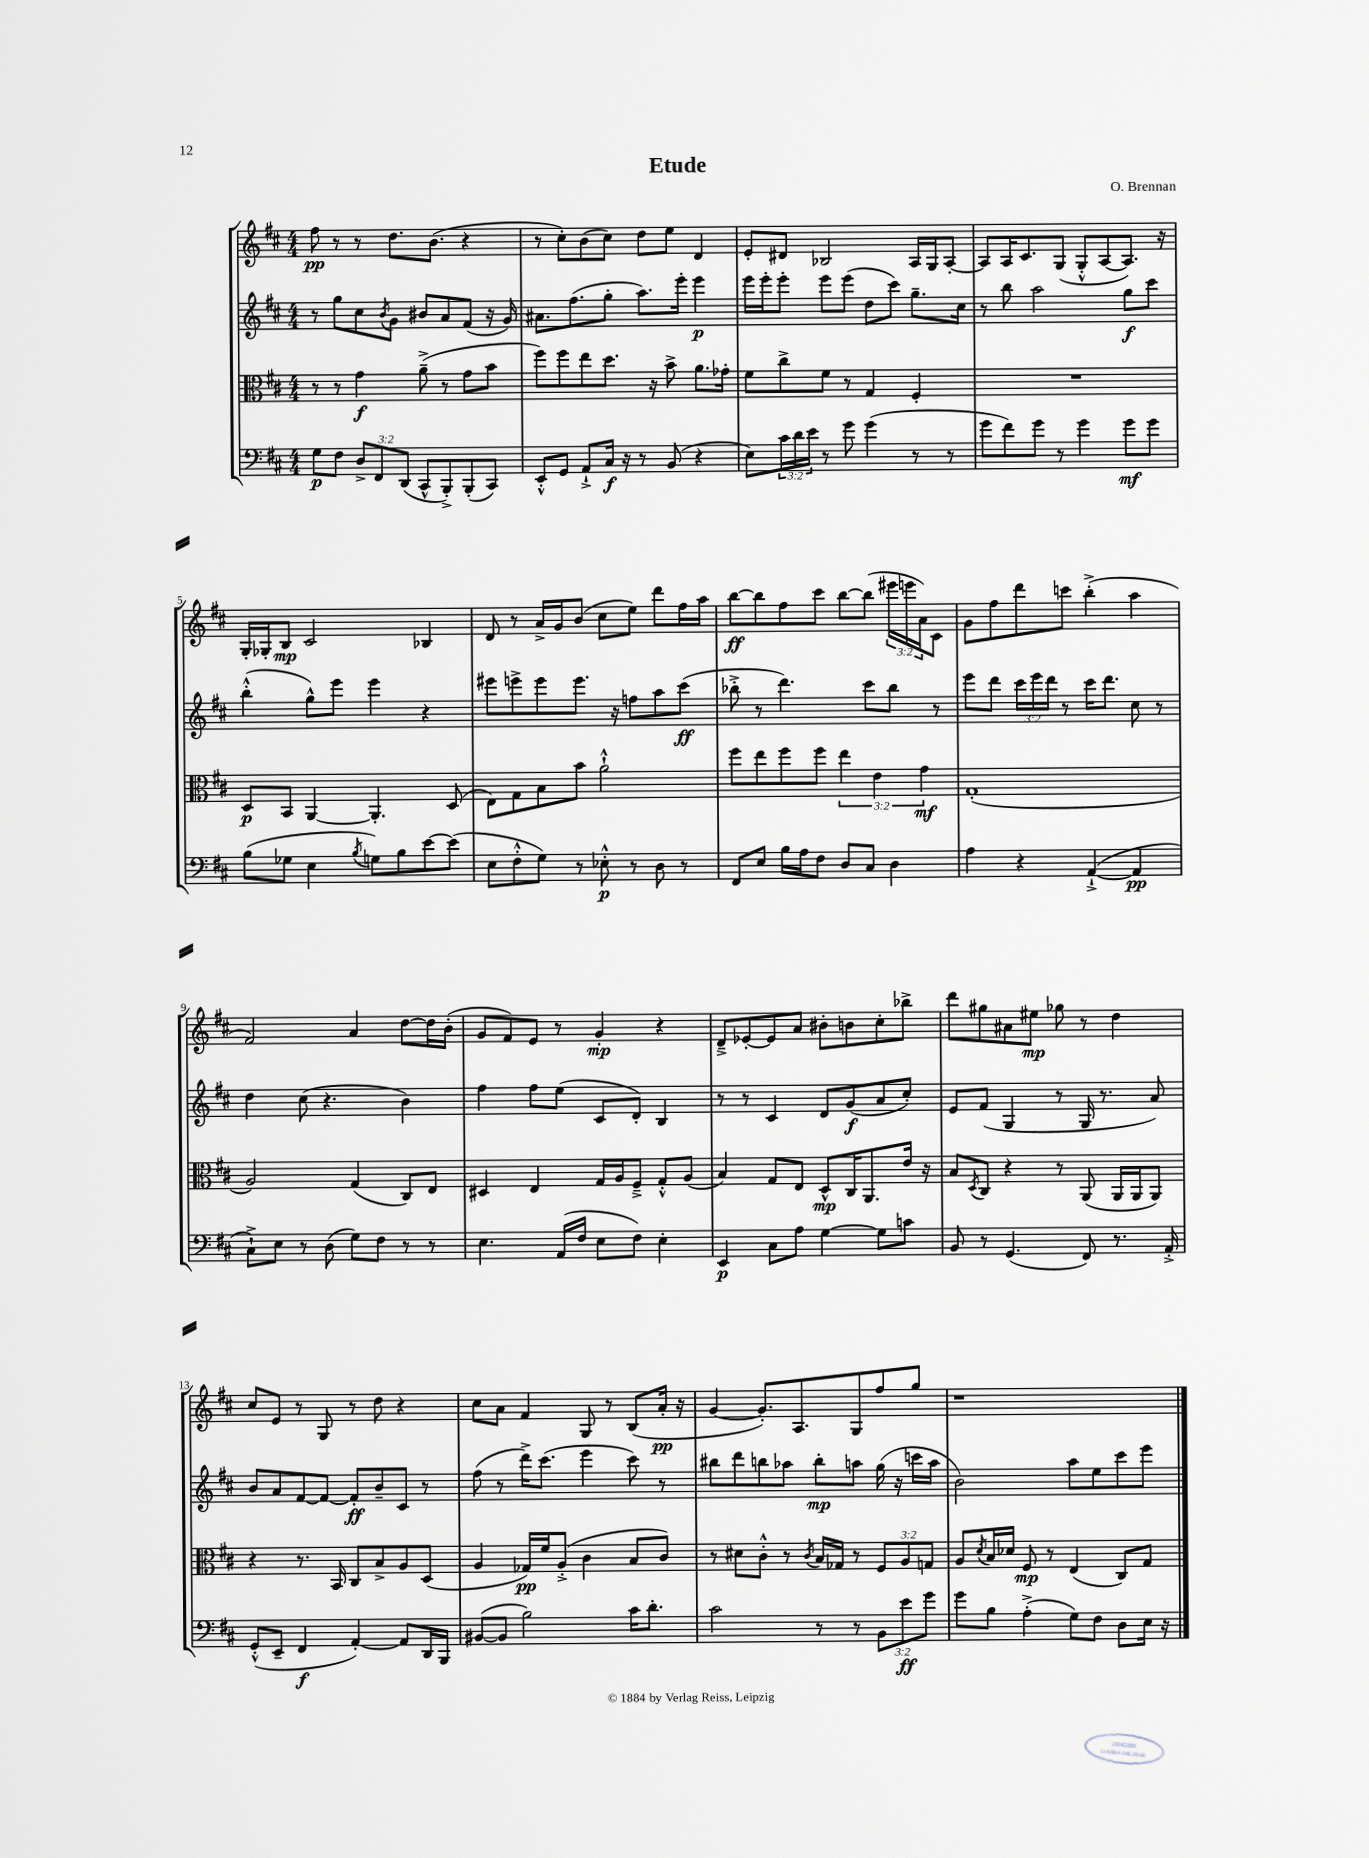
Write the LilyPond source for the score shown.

\header { title = "Etude" composer = "O. Brennan" }
<<
\new StaffGroup <<
\new Staff = "s0" {
    \clef treble \key d \major \numericTimeSignature \time 4/4 \override Staff.TupletNumber.text = #tuplet-number::calc-fraction-text
    fis''8\pp r8 r8 d''8. b'8.( r4 |
    r8 cis''8-.) b'8( cis''8) d''8 e''8 d'4 |
    e'8-. dis'8 bes2 a16 g16 a8~-. |
    a8 a16 cis'8. g8( g8-.-^ a8~ a8.) r16 |
    g16-. ges16-. b8\mp cis'2 bes4 |
    d'8 r8 a'16-> g'16 b'8( cis''8 e''8) d'''8 fis''16 a''16 |
    b''8~\ff b''8 fis''8 cis'''8 b''8~ b''8( \tuplet 3/2 { eis'''16 e'''16 a'16) } cis'8 |
    g'8 fis''8 d'''8 c'''8 b''4-.->( a''4 |
    fis'2) a'4 d''8~ d''16 b'16-.( |
    g'8 fis'8) e'8 r8 g'4-.\mp r4 |
    d'8---> ees'8~-. ees'8 a'8 bis'8-. b'8 cis''8-. bes''8-> |
    d'''8 gis''8 ais'8 eis''8\mp ges''8 r8 d''4 |
    cis''8 e'8 r8 g8 r8 d''8 r4 |
    cis''8 a'8 fis'4 g8 r8 b8( a'16-.\pp r16 |
    g'4~ g'8.-.) a8. g8 fis''8 g''8 |
    r1 \bar "|." |
}
\new Staff = "s1" {
    \clef treble \key d \major \numericTimeSignature \time 4/4 \override Staff.TupletNumber.text = #tuplet-number::calc-fraction-text
    r8 g''8 cis''8 \acciaccatura { b'8 } g'8 bis'8 a'8 fis'8( r16 g'16) |
    ais'8. fis''8.( g''8-. a''8.) e'''16-. e'''4\p |
    e'''16 e'''16-. e'''8-. e'''8 e'''8( d''8 cis'''8) g''8.-- cis''16 |
    r8 b''8 a''2 g''8\f cis'''8 |
    b''4-.-^( g''8-^) e'''8 e'''4 r4 |
    eis'''8 e'''8-> e'''8 e'''8. r16 f''8 a''8 cis'''8\ff( |
    bes''8-.-> r8 d'''4.) cis'''8 bes''8 r8 |
    e'''8 d'''8 \tuplet 3/2 { cis'''16 e'''16 d'''16 } r8 cis'''16 d'''8. cis''8 r8 |
    d''4 cis''8( r4. b'4) |
    fis''4 fis''8 e''8( cis'8 d'8-.) b4 |
    r8 r8 cis'4 d'8 g'8\f( a'8 cis''8-.) |
    e'8 fis'8( g4 r8 g16 r8. a'8) |
    b'8 a'8 fis'8~ fis'8~ fis'8-.\ff b'8-- cis'8 r8 |
    fis''8( r8 d'''16->) cis'''8.( e'''4 cis'''8) r8 |
    bis''8 d'''8 b''8 aes''8 b''8-.\mp a''8 g''16( r16 c'''16 a''16 |
    b'2) a''8 e''8 cis'''8 e'''8 \bar "|." |
}
\new Staff = "s2" {
    \clef alto \key d \major \numericTimeSignature \time 4/4 \override Staff.TupletNumber.text = #tuplet-number::calc-fraction-text
    r8 r8 g'4\f a'8--->( r8 g'8 b'8 |
    fis''8) fis''8 e''8 d''8. r16 b'8-> a'8. ges'16-. |
    fis'8 cis''8-> fis'8 r8 g4 fis4-. |
    R1 |
    d8\p b,8 a,4~ a,4.-. d8( |
    e8) g8 b8 b'8 a'2-!-^ |
    fis''8 e''8 fis''8 fis''8 \tuplet 3/2 { e''4 e'4 g'4\mf } |
    g1-.( |
    a2) g4( cis8) e8 |
    dis4 e4 g16 a16 fis8---> g8-.-^ a8( |
    b4) g8 e8 d8-^\mp cis16 a,8. e'16 r16 |
    b8 \acciaccatura { d8 } cis8 r4 r8 a,8( a,16 a,16 a,8) |
    r4 r8. b,16 cis8 b8-> a8 d8( |
    a4 ges16\pp) fis'16 a8-.->( cis'4 b8 cis'8) |
    r8 dis'8 cis'8-.-^ r8 \acciaccatura { cis'8 } b16 ges16 r8 \tuplet 3/2 { fis8 a8 g8 } |
    a8 \acciaccatura { d'8 } b16 des'16 fis8\mp r8 e4( cis8) g8 \bar "|." |
}
\new Staff = "s3" {
    \clef bass \key d \major \numericTimeSignature \time 4/4 \override Staff.TupletNumber.text = #tuplet-number::calc-fraction-text
    g8\p fis8 \tuplet 3/2 { d8-> fis,8 d,8( } cis,8-^ b,,8-.->) b,,8-.( cis,8) |
    e,8-.-^ g,8 a,8-!-> cis16\f r16 r8 b,8( r4 |
    e8) \tuplet 3/2 { cis'16 d'16 e'16 } r8 g'8 g'4( r8 r8 |
    g'8 fis'8) g'8 r8 g'4 g'8\mf g'8 |
    b8( ges8 e4 \acciaccatura { b8 } g8) b8 e'8~ e'8( |
    e8 fis8-.-^ g8) r8 ees8-.-^\p r8 d8 r8 |
    fis,8 e8 b16 a16 fis8 d8 cis8 d4 |
    a4 r4 a,4~-!->( a,4\pp |
    cis8-!->) e8 r8 d8( g8) fis8 r8 r8 |
    e4. a,16( fis16 e8 fis8) e4-. |
    e,4\p cis8 a8 g4~ g8 c'8 |
    b,8 r8 g,4.( fis,8) r8. a,16-.-> |
    g,8-.-^( e,8-- fis,4\f a,4~-.) a,8 d,16 b,,16 |
    bis,8~( bis,8 b2) cis'16 d'8.-. |
    cis'2 r8 r8 \tuplet 3/2 { b,8 e'8\ff g'8 } |
    g'8 b8 a4-.->( g8) fis8 d8 e16 r16 \bar "|." |
}
>>
>>
